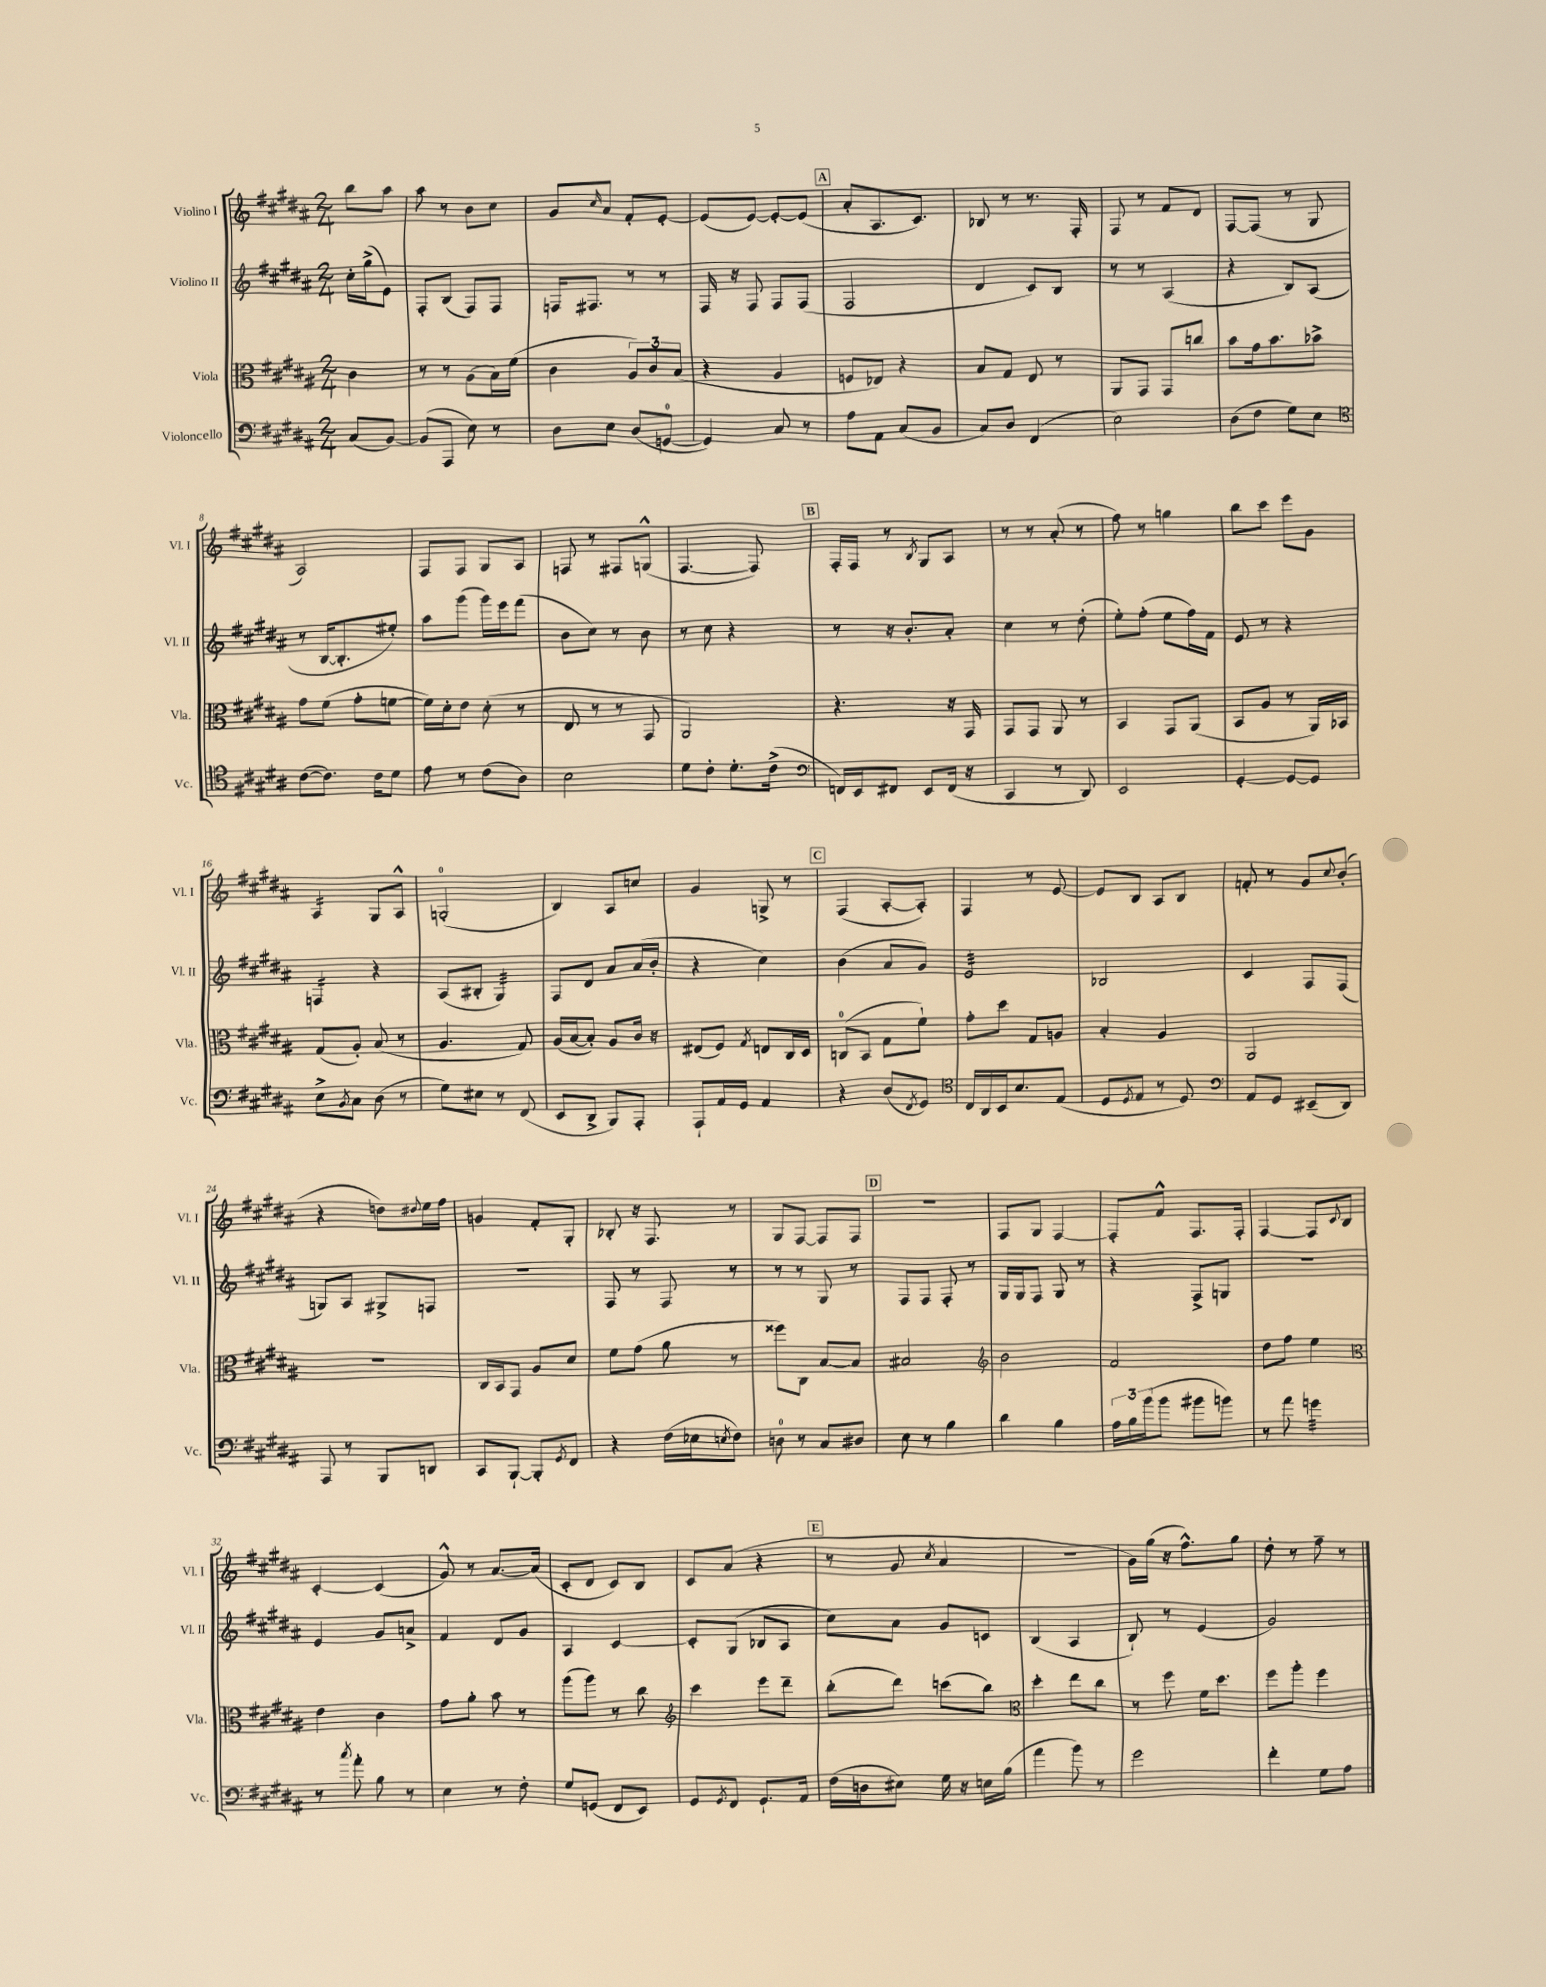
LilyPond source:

<<
\new StaffGroup <<
\new Staff = "s0" \with { instrumentName = "Violino I" shortInstrumentName = "Vl. I" } {
    \clef treble \key b \major \numericTimeSignature \time 2/4 \partial 4
    b''8 ais''8 |
    ais''8 r8 b'8 cis''8 |
    gis'8 \grace { cis''16 } ais'8 fis'8-. e'8~-. |
    e'8( e'8~) e'8~-. e'8( |
    \mark \markup { \box "A" } ais'8-. ais8. cis'8.) |
    bes8 r8 r8. fis16-. |
    fis8 r8 fis'8 dis'8 |
    fis8~ fis8( r8 gis8 |
    ais2) |
    fis8 fis8 gis8 ais8 |
    f8 r8 fis8 g8-^( |
    fis4.~ fis8) |
    \mark \markup { \box "B" } fis16-. fis16 r8 \acciaccatura { b8 } gis8 ais8 |
    r8 r8 ais'8-.( r8 |
    fis''8) r8 g''4 |
    b''8 cis'''8 e'''8 gis'8 |
    ais4:16 gis8 ais8-^ |
    g2-0-.( |
    b4) ais8 c''8 |
    gis'4 g8-> r8 |
    \mark \markup { \box "C" } fis4( ais8~-. ais8-.) |
    fis4 r8 e'8~ |
    e'8 b8 ais8 b8 |
    f'8-. r8 gis'8 \appoggiatura { cis''8 } b'8-.( |
    r4 d''8) \appoggiatura { dis''8 } e''16 fis''16 |
    g'4 fis'8-. gis8-. |
    bes8-. r16 fis8. r8 |
    gis8 fis8~ fis8 fis8 |
    \mark \markup { \box "D" } r2 |
    fis8 gis8 fis4~ |
    fis8-. fis'8-^ fis8. fis16-. |
    fis4~ fis8 \appoggiatura { cis'8 } b8 |
    cis'4~-. cis'4( |
    gis'8-^) r8 ais'8.~ ais'16( |
    cis'8-. dis'8 cis'8) b8 |
    cis'8 ais'8( r4 |
    \mark \markup { \box "E" } r8 gis'8 \acciaccatura { cis''8 } ais'4 |
    r2 |
    gis'16) gis''16( r16 fis''8.-^) gis''8 |
    dis''8-. r8 fis''8-- r8 \bar "|." |
}
\new Staff = "s1" \with { instrumentName = "Violino II" shortInstrumentName = "Vl. II" } {
    \clef treble \key b \major \numericTimeSignature \time 2/4 \partial 4
    cis''16-. gis''16->( e'8) |
    fis8-. b8( fis8) fis8 |
    f16 fis8. r8 r8 |
    fis16 r16 fis8 fis8 fis8( |
    \mark \markup { \box "A" } fis2 |
    dis'4 cis'8) b8 |
    r8 r8 ais4( |
    r4 b8) ais8( |
    r8 b16~ b8.-. eis''8-.) |
    ais''8 gis'''8( gis'''16) e'''16 fis'''8( |
    b'8 cis''8) r8 b'8 |
    r8 cis''8 r4 |
    \mark \markup { \box "B" } r8 r16 b'8.-. ais'8-. |
    cis''4 r8 dis''8-.( |
    e''8-.) fis''8-.( e''8 fis''16) fis'16 |
    e'8 r8 r4 |
    f4:16 r4 |
    ais8( bis8-. gis4:32) |
    fis8 dis'8 ais'8 ais'16( b'16-. |
    r4 cis''4) |
    \mark \markup { \box "C" } b'4( ais'8 gis'8) |
    e'2:32 |
    bes2 |
    cis'4 fis8 fis8( |
    g8) ais8 gis8-> f8 |
    R2 |
    fis8 r8 fis8 r8 |
    r8 r8 gis8 r8 |
    \mark \markup { \box "D" } fis8 fis8 fis8-. r8 |
    gis16 gis16 fis8 gis8 r8 |
    r4 fis8-> g8 |
    r2 |
    e'4 gis'8 a'8-> |
    fis'4 dis'8 gis'8 |
    ais4 cis'4~ |
    cis'8-. gis8( bes8 ais8 |
    \mark \markup { \box "E" } cis''8) ais'8 gis'8 c'8 |
    b4( ais4 |
    b8-!) r8 e'4( |
    gis'2) \bar "|." |
}
\new Staff = "s2" \with { instrumentName = "Viola" shortInstrumentName = "Vla." } {
    \clef alto \key b \major \numericTimeSignature \time 2/4 \partial 4
    cis'4 |
    r8 r8 ais8( b16) fis'16( |
    cis'4 \tuplet 3/2 { ais8) cis'8 b8( } |
    r4 ais4 |
    \mark \markup { \box "A" } f8 ees8) r4 |
    b8 gis8 e8 r8 |
    ais,8 gis,8 gis,8 c''8 |
    b'8 gis'16 b'8. bes'8-> |
    gis'8 fis'8( gis'8-. f'8~ |
    f'16) dis'16-. e'8 dis'8-.( r8 |
    e8 r8 r8 gis,8 |
    ais,2) |
    \mark \markup { \box "B" } r4. r16 gis,16 |
    gis,8 gis,8 ais,8 r8 |
    b,4 gis,8 ais,8( |
    b,8 ais8 r8 ais,16) bes,16 |
    gis8( ais8-.) b8( r8 |
    ais4. gis8) |
    ais16( b16~ b8-.) ais8 cis'16 r16 |
    eis8( fis8) \acciaccatura { gis8 } e8 cis16 dis16 |
    \mark \markup { \box "C" } c8-0( b,8 gis8 fis'8-!) |
    gis'8-. dis''8 gis8 a8 |
    b4-. ais4 |
    ais,2 |
    R2 |
    cis16 b,16 gis,8 ais8 dis'8 |
    fis'8 gis'8( ais'8 r8 |
    fisis''8) cis8 b8~ b8 |
    \mark \markup { \box "D" } bis2 |
    \clef treble b'2 |
    fis'2 |
    dis''8 fis''8 e''4 |
    \clef alto e'4 cis'4 |
    gis'8 ais'8-. b'8 r8 |
    ais''8( ais''8) r8 cis''8 |
    \clef treble cis'''4 e'''8 dis'''8-- |
    \mark \markup { \box "E" } b''8-.( dis'''8) c'''8( b''8) |
    \clef alto dis''4-. e''8 cis''8 |
    r8 fis''8 fis'16 dis''8. |
    fis''8 ais''8-. fis''4 \bar "|." |
}
\new Staff = "s3" \with { instrumentName = "Violoncello" shortInstrumentName = "Vc." } {
    \clef bass \key b \major \numericTimeSignature \time 2/4 \partial 4
    cis8( b,8~) |
    b,8( ais,,8 e8) r8 |
    dis8 e8 dis8( g,8-0~ |
    g,4) cis8 r8 |
    \mark \markup { \box "A" } ais8 ais,8 cis8( b,8 |
    cis8) dis8 fis,4( |
    e2) |
    dis8( fis8 gis8) e8 |
    \clef tenor cis'8~( cis'8.) cis'16 dis'8 |
    e'8 r8 cis'8( ais8) |
    b2 |
    dis'8 cis'8-. dis'8.-. cis'16->( |
    \mark \markup { \box "B" } \clef bass f,16) e,16 fis,8 e,8 fis,16( r16 |
    cis,4 r8 dis,8) |
    e,2 |
    gis,4~-. gis,8~ gis,8 |
    e8-> \acciaccatura { b,8 } cis8 dis8( r8 |
    gis8) eis8 r8 fis,8( |
    e,8 dis,8-> b,,8) ais,,8-. |
    ais,,8-! ais,16 gis,16 ais,4 |
    \mark \markup { \box "C" } r4 dis8( \acciaccatura { fis,8 } gis,8) |
    \clef tenor cis16 ais,16 b,16 b8. e8( |
    dis8 \acciaccatura { dis8 } e8 r8 dis8) |
    \clef bass ais,8 gis,8 eis,8--( dis,8) |
    ais,,8 r8 b,,8 d,8 |
    cis,8 b,,8~-! b,,8-. \acciaccatura { gis,8 } fis,8 |
    r4 fis16( ees16 \acciaccatura { e8 } fis8) |
    d8-0 r8 cis8 dis8 |
    \mark \markup { \box "D" } e8 r8 b4 |
    dis'4 b4 |
    \tuplet 3/2 { ais16 b16 b'16( } b'8 bis'8 b'8) |
    r8 ais'8 g'4:32 |
    r8 \acciaccatura { cis''8 } ais'8-. b8 r8 |
    e4 r8 fis8-. |
    gis8 g,8( fis,8 e,8) |
    gis,8 \acciaccatura { gis,8 } fis,8 gis,8.-! ais,16 |
    \mark \markup { \box "E" } fis16( d16 eis8) gis16 r16 e16 b16( |
    ais'4 b'8) r8 |
    gis'2 |
    fis'4-. gis8 ais8 \bar "|." |
}
>>
>>
